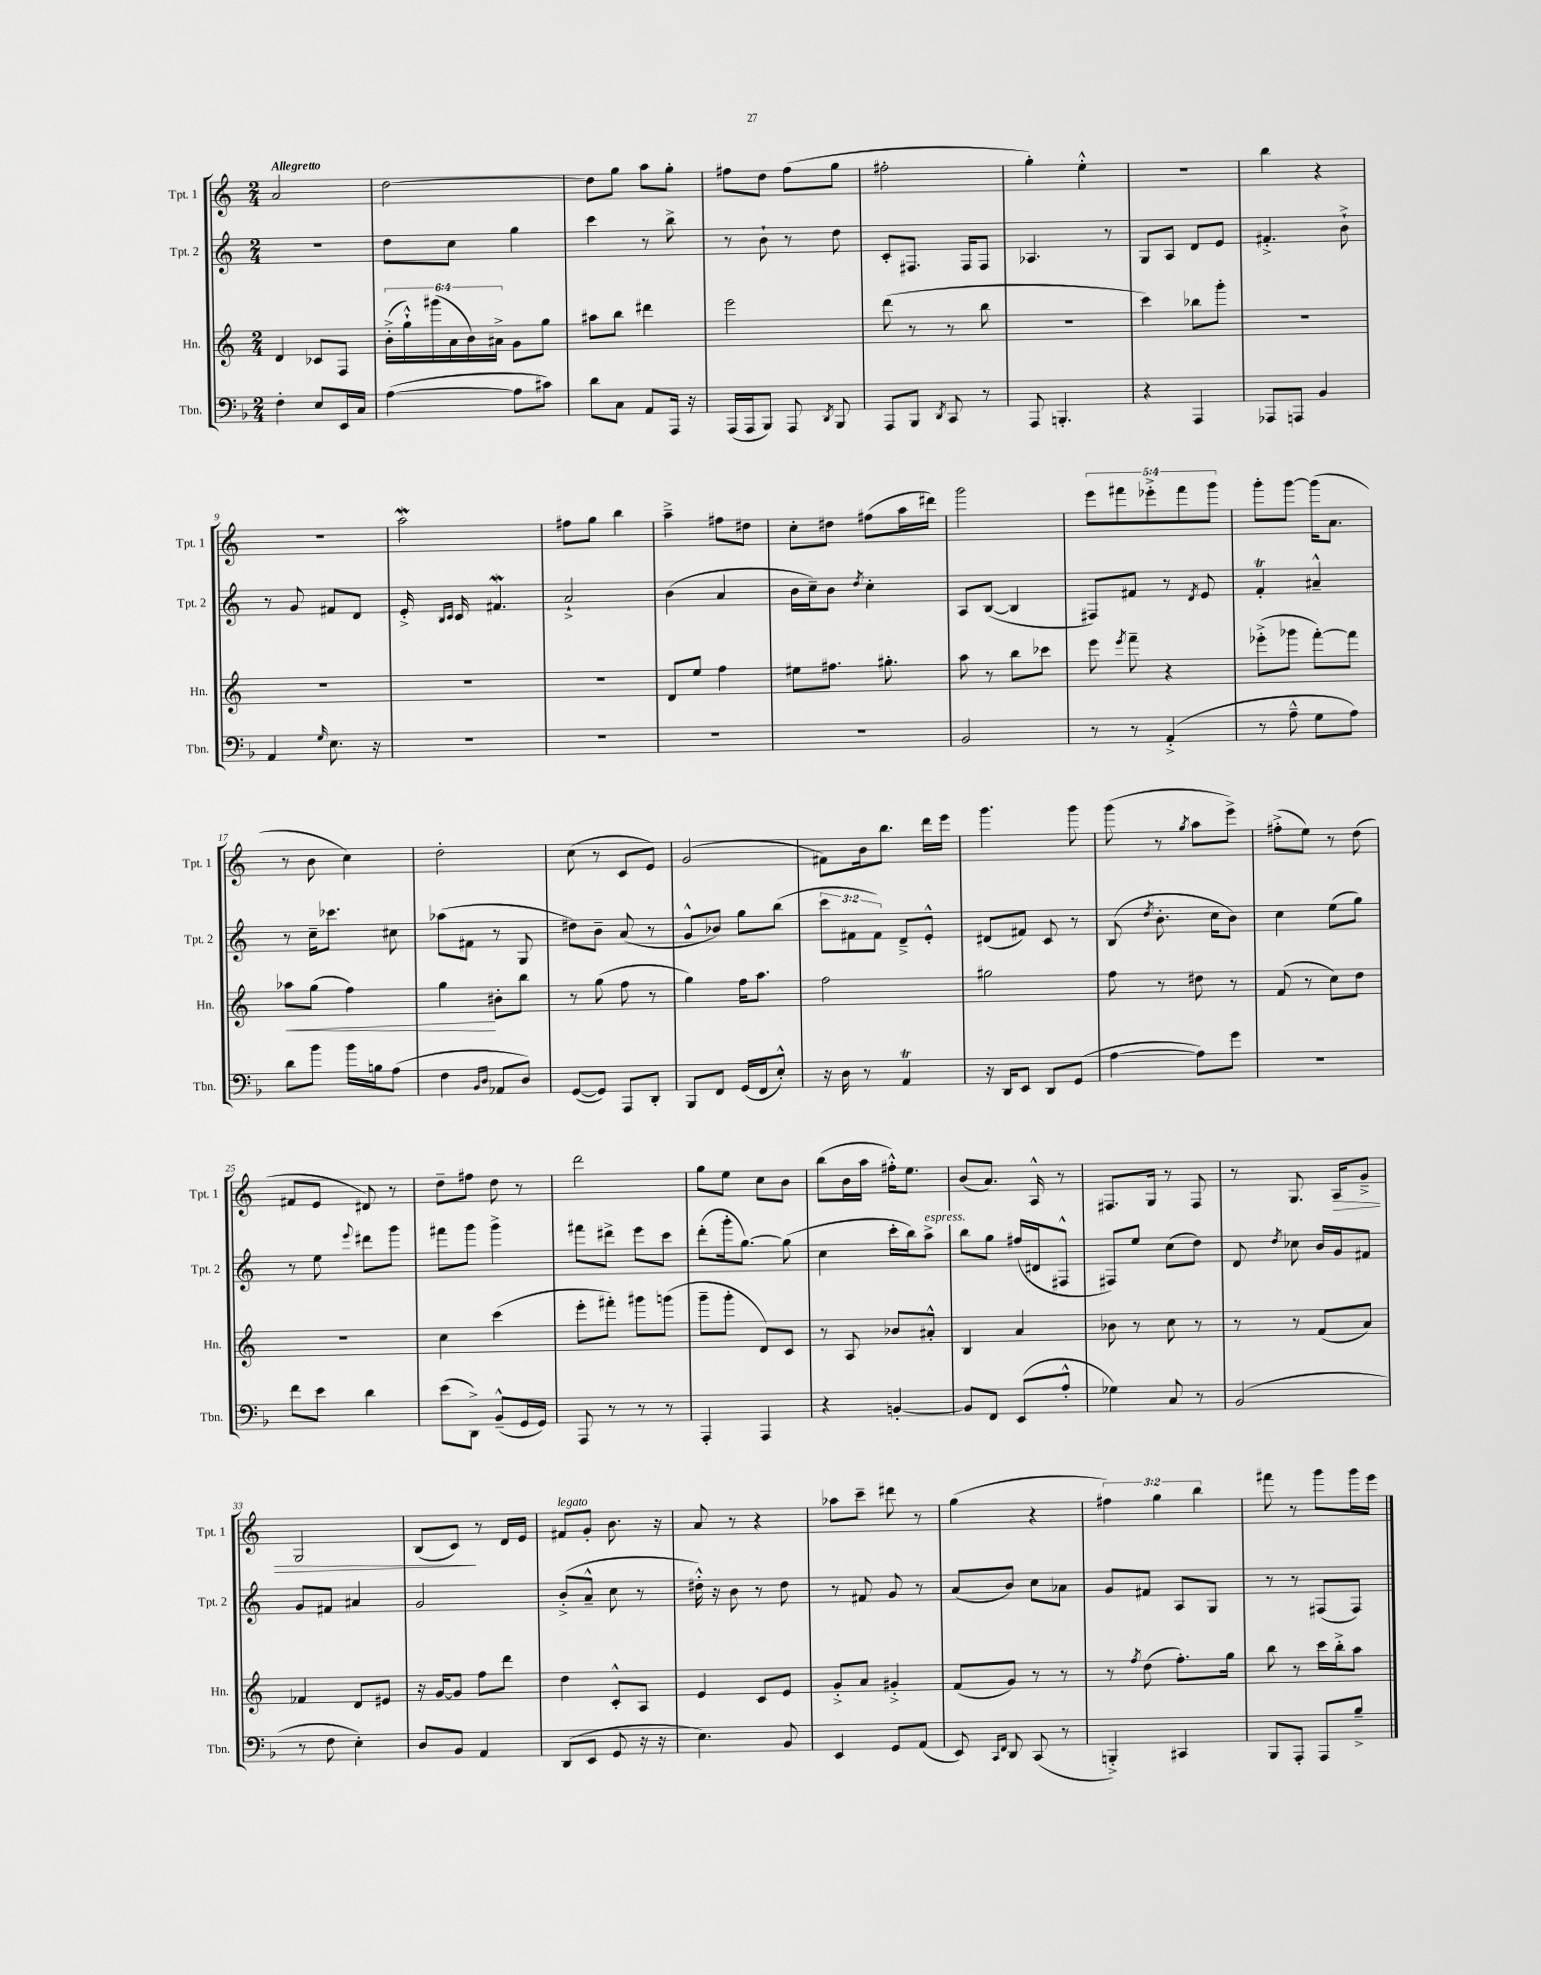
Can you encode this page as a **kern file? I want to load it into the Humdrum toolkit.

**kern	**kern	**kern	**kern
*staff4	*staff3	*staff2	*staff1
*clefF4	*clefG2	*clefG2	*clefG2
*k[b-]	*k[]	*k[]	*k[]
*M2/4	*M2/4	*M2/4	*M2/4
4F'	4d	2r	2a
8E	8c-	.	.
16EE	8F	.	.
16C	.	.	.
=	=	=	=
([4A	(24b'^	8dd	[2dd
.	24gg`^^)	.	.
.	(24ggg#	.	.
.	24a	8cc	.
.	24b)	.	.
.	24a#^	.	.
8A]	8g	4gg	.
8c#)	8gg	.	.
=	=	=	=
8d	8aa#	4ccc	8dd]
8C	8bb	.	8gg
8AA	4ddd#	8r	8aa
16AAA	.	8bb^	8gg'
16r	.	.	.
=	=	=	=
(16AAA	2eee	8r	8ff#
16AAA	.	.	.
8BBB-)	.	8b`	8dd
8AAA	.	8r	(8ff#
8qDD	.	.	.
8BBB-	.	8dd	8gg
=	=	=	=
8AAA	(8ddd	8c'	2ff#'
8BBB-	8r	8.F#	.
8qDD	.	.	.
8CC	8r	.	.
.	.	16F#	.
8r	8bb	8F#	.
=	=	=	=
8AAA	2r	4.A-	4gg')
4.BBB'	.	.	.
.	.	.	4ee'^^
.	.	8r	.
=	=	=	=
4r	4ccc)	8G	2r
.	.	8A	.
4AAA	8bb-	8d	.
.	8ggg'	8e	.
=	=	=	=
8AAA-	2r	4.f#'^	4bb
8AAA	.	.	.
4BB-	.	.	4r
.	.	8b`^	.
=	=	=	=
4AA	2r	8r	2r
.	.	8g	.
16qqG	.	.	.
8.E	.	8f#	.
.	.	8d	.
16r	.	.	.
=	=	=	=
2r	2r	16e'^	2aa
.	.	16qqB	.
.	.	16qqc	.
.	.	16c	.
.	.	4.f#	.
=	=	=	=
2r	2r	2a`^	8ff#
.	.	.	8gg
.	.	.	4bb
=	=	=	=
2r	8d	(4b	4aa~^
.	8ee	.	.
.	4ff	4a	8ff#
.	.	.	8dd#
=	=	=	=
2r	8ee#	16b	8cc'
.	.	16cc~)	.
.	8.ff#	8b	8dd#
.	.	8qdd	.
.	.	4cc'	(8ff#
.	8.gg#'	.	.
.	.	.	16aa
.	.	.	16ddd#)
=	=	=	=
2BB-	8aa	8A	2ggg
.	8r	([8B	.
.	8bb	4B]	.
.	8ccc-	.	.
=	=	=	=
8r	8eee	8F#)	10eee
.	.	.	10fff#
.	8qeee	.	.
8r	8fff~	8f#	.
.	.	.	10eee-'^
(4AA'^	4r	8r	.
.	.	.	10fff#
.	.	8qd	.
.	.	8e	.
.	.	.	10ggg
=	=	=	=
8r	(8eee-'^	4f'	8ggg'
8A~^^	8ggg-	.	[8ggg
8G	[8fff')	4a#~^^	(16ggg]
.	.	.	8.a
8A)	8fff]	.	.
=	=	=	=
8d	8aa-	8r	8r
8b-	(8gg	16cc~	8b
.	.	8.ccc-	.
16b-	4ff)	.	4cc)
16B	.	.	.
(8A	.	8cc#	.
=	=	=	=
4F	4gg	(8aa-	2dd'
.	.	8f#	.
16qqBB-	.	.	.
16qqD	.	.	.
8AA-	8b#'	8r	.
8D)	8bb	8G	.
=	=	=	=
([8GG	8r	8dd#)	(8cc
8GG])	(8gg	8b~	8r
8AAA	8ff	(8a	8c
8DD'	8r	8r	8e)
=	=	=	=
8BBB-	4gg)	8g^^	(2g
8FF	.	8b-)	.
(16GG	16ff	8gg	.
16FF	8.aa	.	.
8E'^^)	.	(8bb	.
=	=	=	=
16r	2ff	12ccc	8f#)
16D	.	.	.
.	.	12f#	.
8r	.	.	16b
.	.	12f#)	.
.	.	.	8.bb
4AA	.	8d~^	.
.	.	8e'^^	16ddd
.	.	.	16eee
=	=	=	=
16r	2gg#	(8d#	4.ggg
16DD	.	.	.
8EE	.	8f#)	.
8DD	.	8c	.
(8GG	.	8r	8ggg
=	=	=	=
[4A	8ff	(8B	(8ggg
.	.	8qdd	.
.	8r	8.b'	8r
.	.	.	8qgg
8A])	8dd#	.	8aa
.	.	16cc	.
8g	8r	8b)	8eee^)
=	=	=	=
2r	(8f	4cc	(8ff#'^
.	8r	.	8ee)
.	8cc)	(8ee	8r
.	8dd	8gg)	(8dd
=	=	=	=
8f	2r	8r	8f#
8e	.	8ee	8e
.	.	8qqeee	.
4d	.	8ddd#	8d#)
.	.	8ggg	8r
=	=	=	=
(8e	4cc	8fff#	8dd~
8DD^)	.	8ggg	8ff#
(8BB-~^^	(4ccc	4ggg^	8dd
16GG	.	.	8r
16GG)	.	.	.
=	=	=	=
8AAA	8eee'	8fff#	2ddd
8r	8fff#')	8ddd#^	.
8r	8ggg#	8eee	.
8r	(8ggg	8ccc	.
=	=	=	=
4AAA'	8ggg~	(8ddd'	8gg
.	8ggg'	16ggg'	8ee
.	.	[8.gg)	.
4AAA	8d)	.	8cc
.	8c	(8gg]	8b
=	=	=	=
4r	8r	4cc	(8bb
.	8A	.	16b
.	.	.	16aa
[4BB'	8b-	16ccc'	16ff#'^^)
.	.	16bb)	8.ee
.	8a#'^^	8aa^	.
=	=	=	=
8BB]	4B	8bb	(8b
8FF	.	8gg	8.a)
(8EE	4a	(16ff#	.
.	.	16d#	16A^^
8A'^^	.	8F#^^	8r
=	=	=	=
4G-)	8b-	8F#)	8.F#
.	8r	8ee	.
.	.	.	16G
8C	8cc	(8cc	8r
8r	8r	8dd)	8F#
=	=	=	=
(2BB-	8r	8d	8r
.	.	8qdd	.
.	8r	8cc-	8.G
.	(8f	16b	.
.	.	16g	16A
.	8a)	8f#	8g~^
=	=	=	=
8r	4f-	8g	2G
8F	.	8f#	.
4E')	8d	4a#	.
.	8e#	.	.
=	=	=	=
8D	16r	2g	(8B
.	[16g	.	.
8BB-	8g]	.	8c)
4AA	8ff	.	8r
.	8ddd	.	16d
.	.	.	16e
=	=	=	=
(8DD	4dd	(8b'^	8f#
8EE	.	8a~^^	8g'
8GG	8c'^^	8cc	8.b
16r	8A	8r	.
16r	.	.	16r
=	=	=	=
4.E)	4e	16dd#'^^)	8a
.	.	16r	.
.	.	8b	8r
.	8c	8r	4r
8BB-	8e	8dd#	.
=	=	=	=
4EE	8g'^	8r	8aa-
.	8a	8f#	8ccc~
8GG	4g#'^	8g	8ddd#
(8AA	.	8r	8r
=	=	=	=
8EE)	(8f	(8a	(4gg
16qqCC	.	.	.
16qqFF	.	.	.
8DD	8g)	8b)	.
(8CC	8r	8cc	4r
8r	8r	8a-	.
=	=	=	=
4BBB'^)	8r	8g	6ff#)
.	8qff	.	.
.	(8dd	8f#	.
.	.	.	6gg
4CC#	8.ff')	8A	.
.	.	.	6bb
.	.	8G	.
.	16gg	.	.
=	=	=	=
8BBB-	8bb	8r	8fff#
8AAA'	8r	8r	8r
8AAA	16ccc	(8F#	8ggg
.	16bb'^	.	.
8B-~^	8aa	8F#)	16ggg
.	.	.	16eee
==	==	==	==
*-	*-	*-	*-
